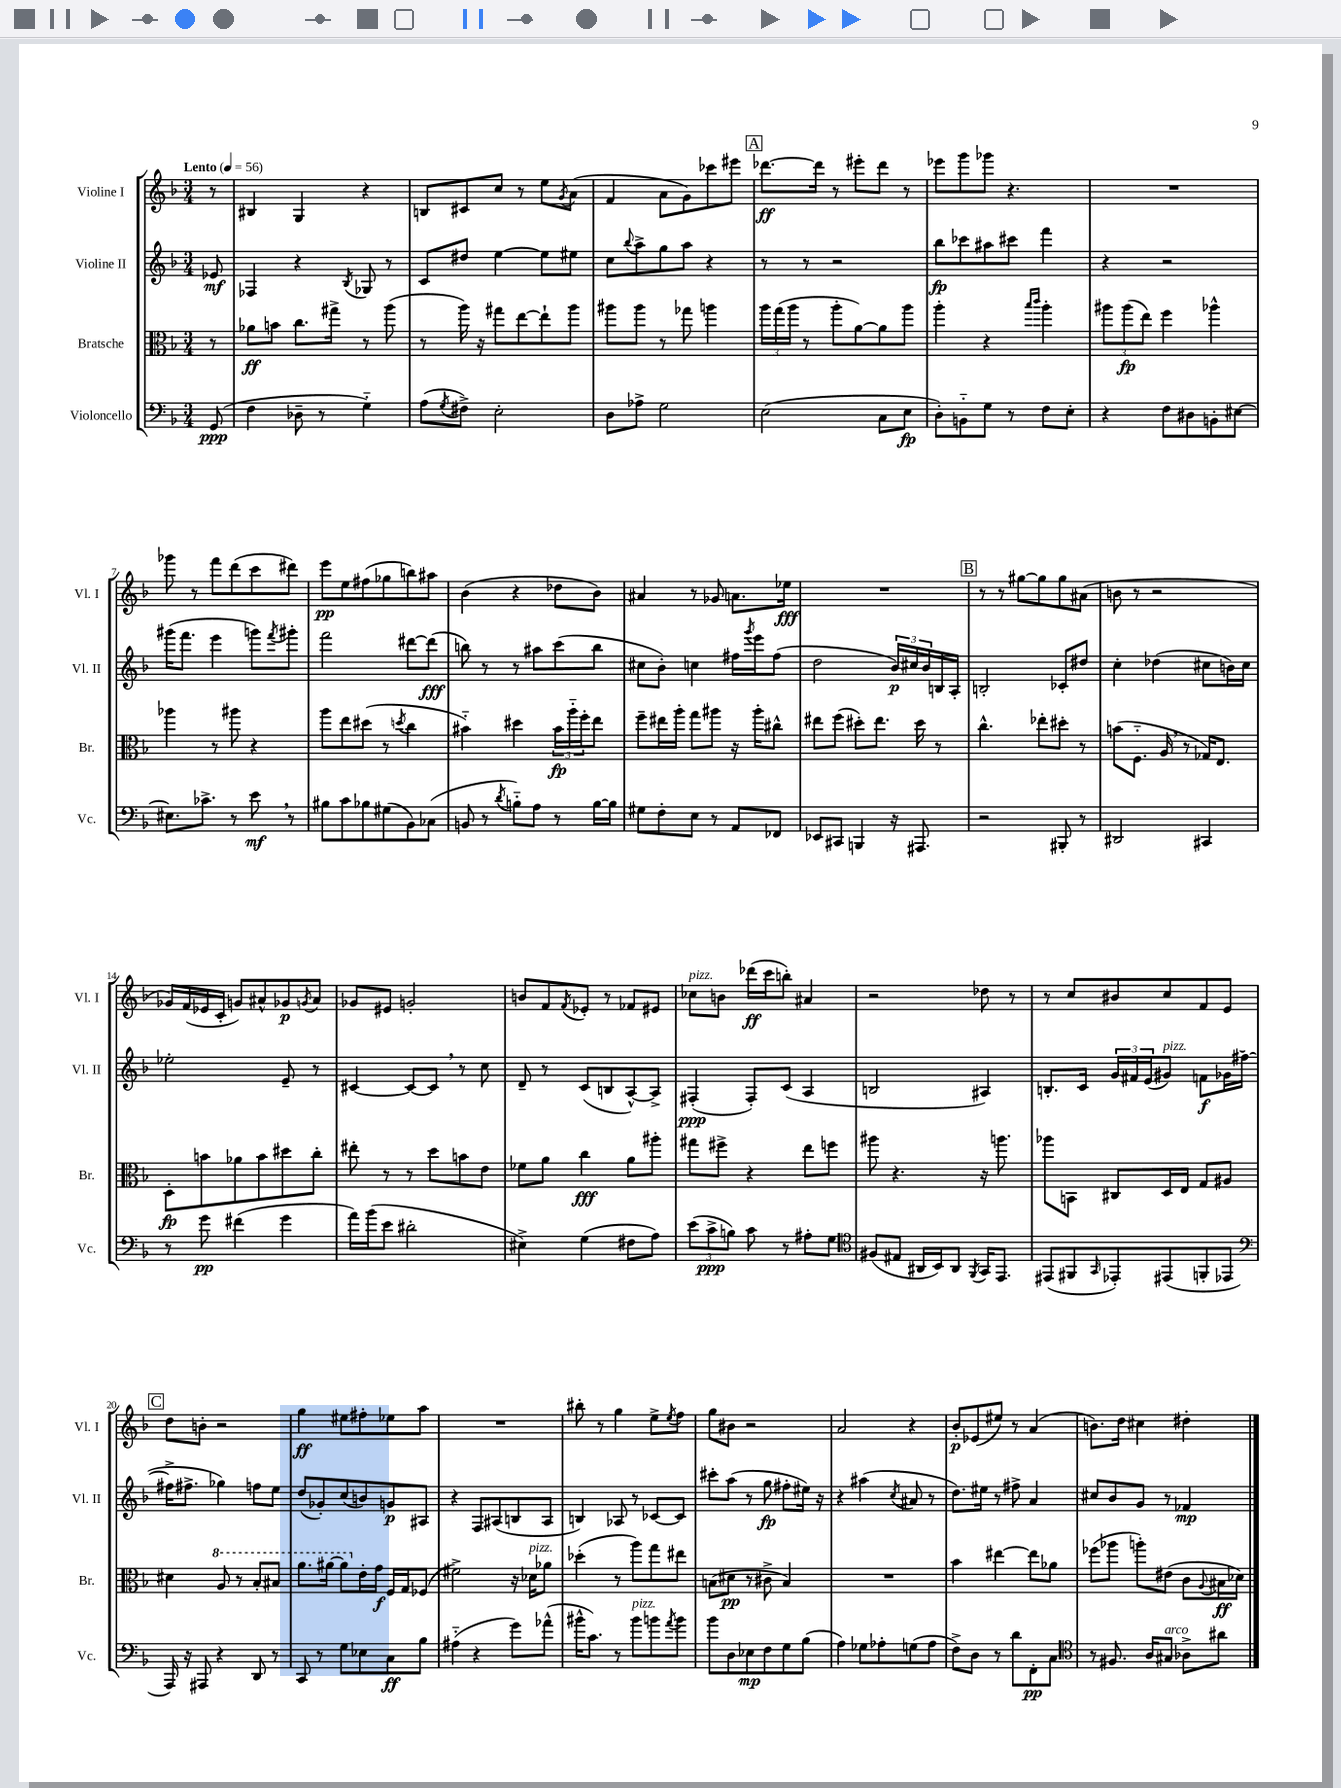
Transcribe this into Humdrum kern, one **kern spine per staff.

**kern	**kern	**kern	**kern
*staff4	*staff3	*staff2	*staff1
*clefF4	*clefC3	*clefG2	*clefG2
*k[b-]	*k[b-]	*k[b-]	*k[b-]
*M3/4	*M3/4	*M3/4	*M3/4
*MM56	*MM56	*MM56	*MM56
(8GG/	8r	8e-/	8r
=	=	=	=
4F\	8a-\L	4F-/	4B#/
.	8b\J	.	.
8D-~\	8.cc\L	4r	4G/
8r	.	.	.
.	16gg#^\Jk	.	.
.	.	8qB-/	.
4G'~\)	8r	8G-/	4r
.	(8aa\	8r	.
=	=	=	=
(8A\L	8r	8c/L	8B/L
8qG/	.	.	.
8F#^\J)	16aa\)	8dd#/J	8c#/
.	16r	.	.
2E'\	8gg#\L	[4ee\	8cc/J
.	[8ee\	.	8r
.	8ee`\]	8ee\]L	8ee\L
.	.	.	8qg/
.	8aa\J	8ee#\J	(8a\J
=	=	=	=
8D\L	8aa#\L	8cc\L	4f/
.	.	8qqbb-/	.
8A-^\J	8aa#\J	8aa^\	.
2G\	8r	8gg\	8a\L
.	8gg-\	8aa\J	8g\)
.	4aa\	4r	8ccc-\
.	.	.	8eee#\J
=	=	=	=
(2E\	24aa\LL	8r	[8.ddd-\L
.	(24gg\	.	.
.	24aa\JJ	.	.
.	8r	8r	.
.	.	.	16ddd-\]Jk
.	8aa'\L	2r	8r
.	[8a\)	.	8eee#'\L
8C\L	8a\]	.	8ddd-\J
8E\J	8aa\J	.	8r
=	=	=	=
8D'\L)	4aa'\	8bb-\L	8eee-\L
8BB'~\	.	8ccc-\	8ggg\
8G\J	4r	8aa#\	8ggg-\J
8r	.	8ccc#\J	4.r
.	16qqbb-/LL	.	.
.	16qqccc/JJ	.	.
8F\L	4aa'\	4fff\	.
8E'\J	.	.	.
=	=	=	=
4r	12aa#\L	4r	2.r
.	(12aa#\	.	.
.	12ee\J)	.	.
8F\L	4ff\	2r	.
8D#\	.	.	.
8BB'\	4aa-^^\	.	.
[8E#\J	.	.	.
=	=	=	=
8.E#\]L	4aa-\	(16ggg#\LK	8ggg-\
.	.	8.fff\J	.
.	.	.	8r
8.c-^\J	.	.	.
.	8r	4eee\	8fff\L
8r	8aa#\	.	(8ddd\
8e\	4r	8ggg\L)	8ccc\
.	.	8qfff/	.
8r	.	8ggg#'\J	8ddd#\J)
=	=	=	=
8B#\L	8aa\L	2fff\	8eee\L
8c\	8ee\	.	8ee\
8B-\	(8dd#\J	.	(8ff#\
(8G#\	8r	.	8gg-\
.	8qdd/	.	.
8BB-\)	4cc\	[8ddd#\L	8bb\)
(8C-\J	.	(8ddd#\]J	8aa#\J
=	=	=	=
8BB/	4b#'~\)	8bb\)	(4b-\
8r	.	8r	.
8qd/	.	.	.
8B'~\L)	4dd#\	8r	4r
8A\J	.	8aa#\L	.
8r	24b#\LL	(8ccc\	8dd-\L
.	24aa'~\	.	.
.	24ff'\J	.	.
[16B\LL	8ee\J	8bb\J	8b-\J)
16B\]JJ	.	.	.
=	=	=	=
8G#\L	8ff~\L	8cc#\L	4a#/
8F'\	16ee#\L	8b-'\J)	.
.	16aa'\JJ	.	.
8E\J	8gg\L	4cc\	8r
8r	8aa#\J	.	8g-/
8AA/L	16r	16ff#\LL	8.a\L
.	.	8qggg/	.
.	16aa#'\LK	16eee\J	.
8FF-/J	8cc#^^\J	(8ff#\J	.
.	.	.	16ee-\Jk
=	=	=	=
8EE-/L	8ee#\L	2dd\	2.r
8CC#/J	(8ff\J	.	.
4BBB/	8dd#'\L)	.	.
.	8.ee#\J	.	.
16r	.	24b-/LL)	.
.	.	24cc#/	.
8.AAA#/	16dd#\	.	.
.	.	24b-/	.
.	8r	16B/	.
.	.	16A'/JJ	.
=	=	=	=
2r	4.cc^^\	2B'/	8r
.	.	.	8r
.	.	.	[8gg#\L
.	8ee-'\L	.	8gg#\]
8BBB#'/	8dd#'\J	8c-'/L	8gg#\
8r	8r	8dd#/J	(8a#\J
=	=	=	=
2DD#/	(8b\L	4cc'\	8b\
.	8.F'~\J	.	8r
.	.	(4dd-\	2r
.	16A/	.	.
.	8r	.	.
4CC#/	16G-/LK)	8cc#\L	.
.	8.E/J	.	.
.	.	16b\L)	.
.	.	16cc#\JJ	.
=	=	=	=
8r	8D'\L	2ee-'\	16g-/LL)
.	.	.	(16f/
8g\	8b\	.	16e-/
.	.	.	16c'/JJ
(4f#\	8a-\	.	8g/L)
.	8b\	.	8a#^^/
4g\	8dd#\	8e~/	8g-/
.	.	.	8qg/
.	8cc'\J	8r	8a#/J
=	=	=	=
16a\LL)	8ee#'\	[4c#/	8g-/L
(16b-\J	.	.	.
8e\J	8r	.	8e#/J
2d#'\	8r	8c#/_L	2g'/
.	8dd\L	8c#/]J	.
.	8b\	8r	.
.	8e\J	8cc\	.
=	=	=	=
4E#^\)	8f-\L	8d~/	8b/L
.	8a\J	8r	8f/
.	.	.	8qf/
(4G\	4cc\	(8c/L	8e-'/J
.	.	8B/	8r
8F#\L	8a\L	[8A^^/)	8f-/L
8A\J)	8aa#'\J	8A^/]J	8e#/J
=	=	=	=
(12e\L	8gg#\L	(4F#'/	8cc-\L
12c^\	.	.	.
.	8ff#^\J	.	8b\J
12B\J)	.	.	.
8c\	4r	8F#'/L)	(16ddd-\LL
.	.	.	16ccc\J
8r	.	(8c/J	8bb'\J)
8A#'\L	8ee\L	4A/	4a#/
8G\J	8ff\J	.	.
=	=	=	=
*clefC4	*	*	*
(8F#/L	8aa#\	2B/	2r
8E#/J	4.r	.	.
16AA#/LL	.	.	.
16BB-/J)	.	.	.
8AA#/J	.	.	.
8qFF/	.	.	.
16GG/LK	16r	4A#/)	8dd-\
8.EE/J	8.aa\	.	.
.	.	.	8r
=	=	=	=
(8EE#/L	8aa-\L	8.B'/L	8r
8FF#/	8BB\J	.	8cc/L
.	.	16c/Jk	.
16qqGG/	.	.	.
8EE-'/)	8C#/L	24g/LL	8b#/
.	.	24f#/	.
.	.	(24e/J	.
(8EE#/	16D/L	8g#/J)	8cc/
.	16E/JJ	.	.
8FF'/	8G/L	8f\L	8f/
8EE-/J	8A#/J	16g-\L	8e/J
.	.	([16ff#\JJ	.
=	=	=	=
*clefF4	*	*	*
16AAA/)	4d#\	16ff#^\]LK	8dd\L
16r	.	8.ff#^\J	.
8AAA#/	.	.	8b'\J
4r	8a/	4gg-\)	2r
.	8r	.	.
8DD/	8b-'/L	8ff\L	.
8r	8b#/J	8ee\J	.
=	=	=	=
8CC/	8.aa\L	(8dd/L	4gg\
8r	.	8g-'/)	.
.	[16aa#\Jk	.	.
8G\L	8aa#\]L	(8cc/	8ee#\L
8E-\	16e'\L	8b/)	8ff#'\
.	16g\JJ	.	.
8C\	16F/LL	8g/	8ee-\
.	16G/J	.	.
8B-\J	(8F-/J	8A#/J	8aa\J
=	=	=	=
(4A#'~\	2f#^\)	4r	2.r
4r	.	8F/L	.
.	.	(8A#/	.
8g\L)	16r	8B/	.
.	16d-\LK	.	.
(8a-^^\J	8a-\J	8A#/J	.
=	=	=	=
16b#^^\LK	(4dd-'\	4B/)	8bb#'\
8.c\J)	.	.	.
.	.	.	8r
8r	8r	8A-/	4gg\
8b#\L	8aa\L)	8r	.
8b\	8gg\	[8c-/L	8ee^\L
8qa/	.	.	8qee/
8b\J	8ee#\J	8c-/]J	8ff\J
=	=	=	=
8b-\L	(8B\L	8ccc#'\L	8gg\L
8D\	8d#\J	(8aa\J	8b#\J
8E-\	8r	8r	2r
8F\	8c#^\	8gg\	.
8G\	4B/)	8ff#'\L	.
(8B-\J	.	16ee#\Jk)	.
.	.	16r	.
=	=	=	=
4A\)	2.r	4r	2a/
8G-\L	.	(4aa#\	.
8A-'\	.	.	.
.	.	8qcc/	.
(8G\	.	8a#/	4r
8A-\J	.	8r	.
=	=	=	=
8F^\L)	4b-\	8.dd\L)	8b-'/L
8D\J	.	.	(8e-/
.	.	16ee#\Jk	.
8r	[4ee#\	8r	8ee#/J)
8d\L	.	8ff#^\	8r
8FF'\	8ee#\]L	4a/	(4a/
8C\J	8a-\J	.	.
=	=	=	=
*clefC4	*	*	*
8r	(8ff-\L	8cc#/L	8.b\L)
8.F#/	8aa-\J	8b-/	.
.	.	.	16dd\Jk
.	8aa'\L)	8g/J	4cc#\
16A/LK	.	.	.
8G#/J	(8e#\J	8r	.
8A-^\L	8c\L	4f-/	4dd#'\
.	8qqA/	.	.
8a#\J	16B#\L	.	.
.	16d-\JJ)	.	.
==	==	==	==
*-	*-	*-	*-
